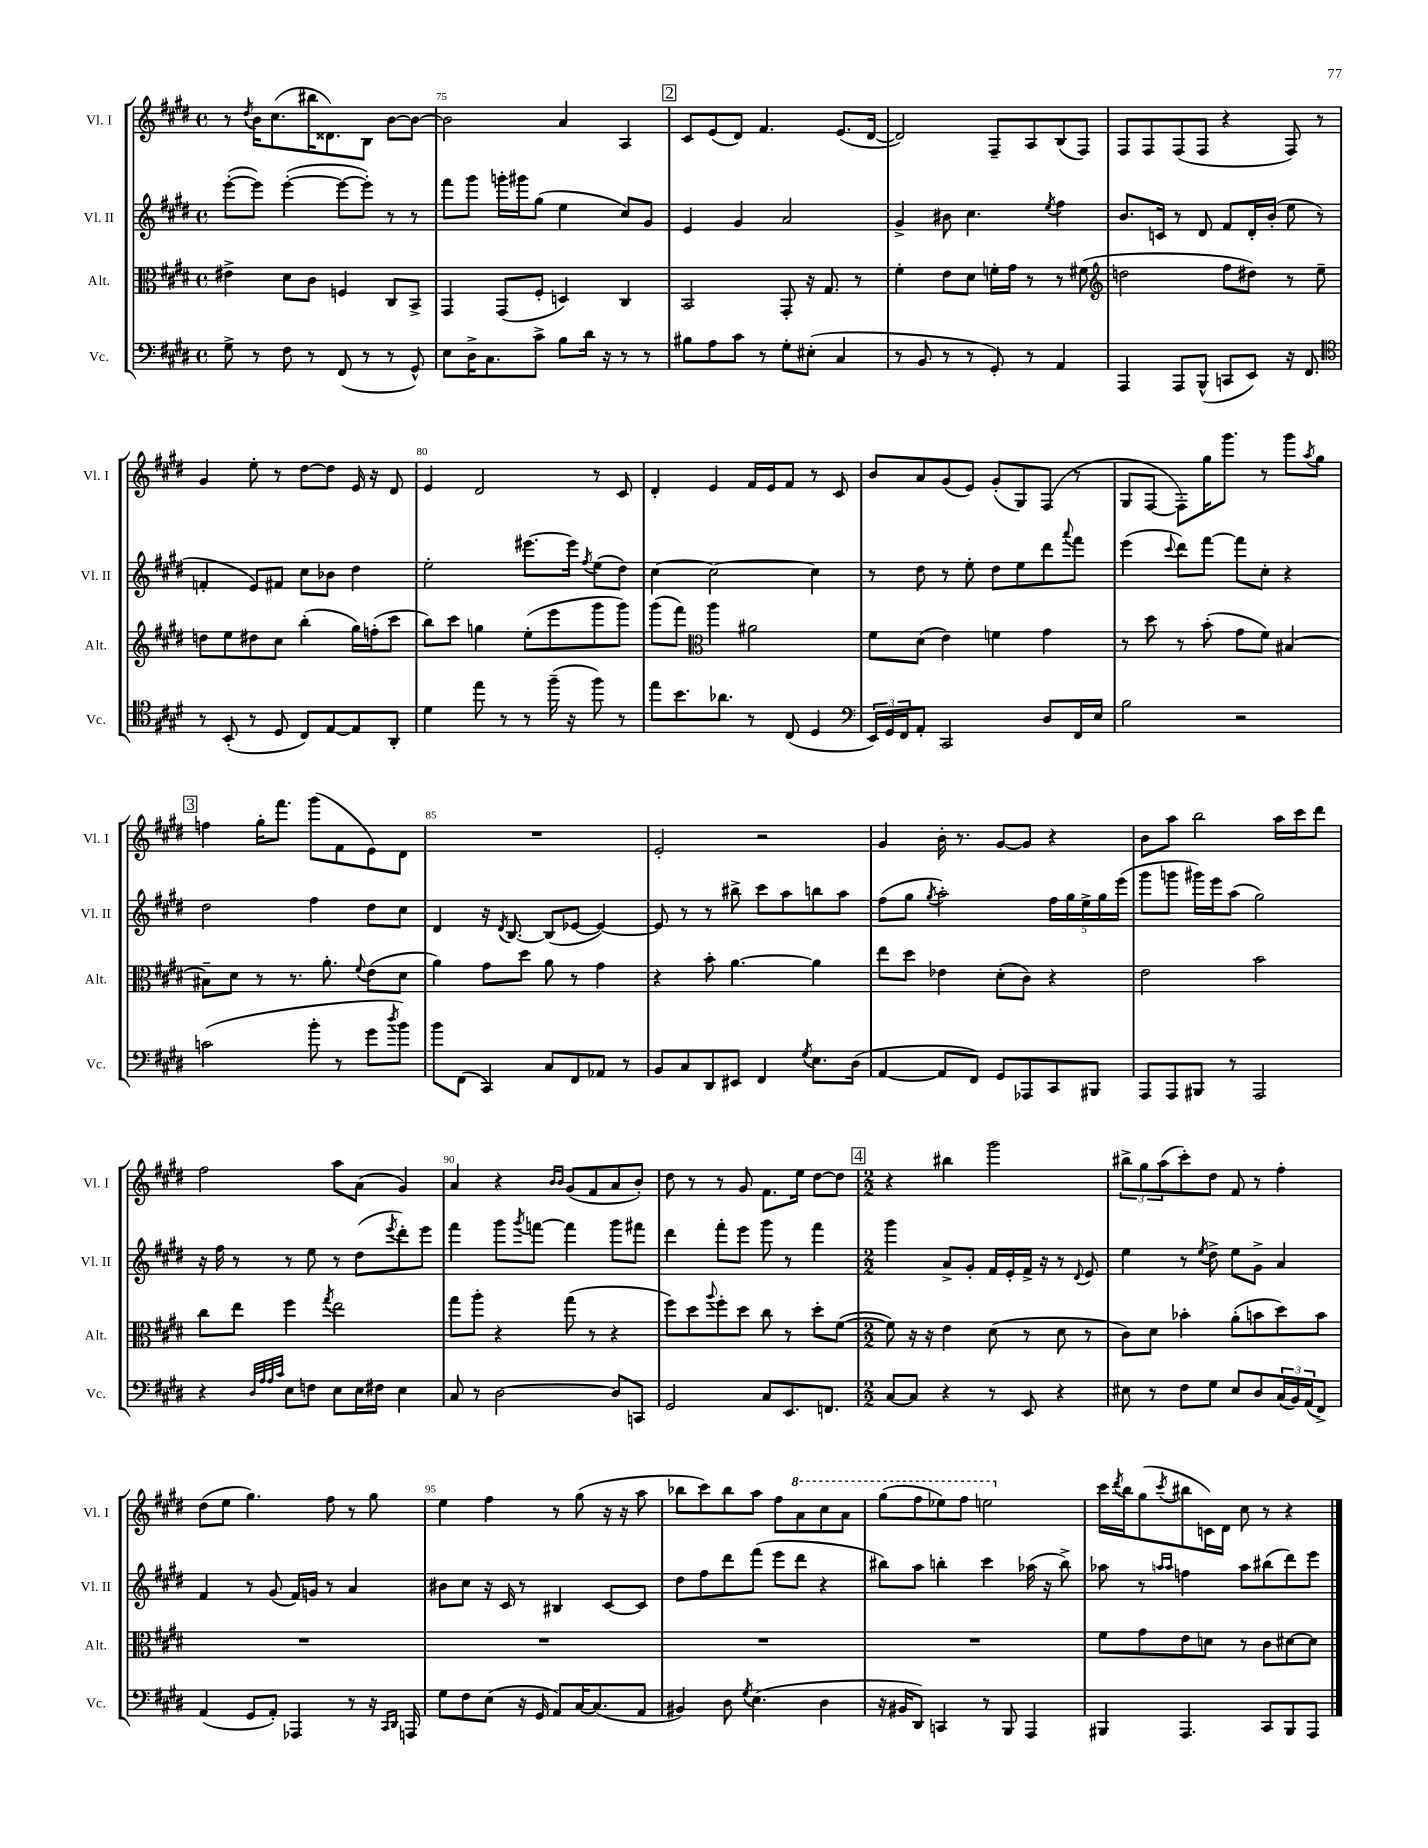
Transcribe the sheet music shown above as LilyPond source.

<<
\new StaffGroup <<
\new Staff = "s0" \with { instrumentName = "Vl. I" shortInstrumentName = "Vl. I" } {
    \clef treble \key e \major \defaultTimeSignature \time 4/4
    r8 \acciaccatura { dis''8 } b'16 cis''8.( bis''16 disis'8.) b8 b'8~ b'8~ |
    b'2 a'4 a4 |
    \mark \markup { \box "2" } cis'8 e'8( dis'8) fis'4. e'8.( dis'16~ |
    dis'2) fis8-- a8 b8( fis8) |
    fis8 fis8 fis8( fis8 r4 fis8) r8 |
    gis'4 e''8-. r8 dis''8~ dis''8 e'16 r16 dis'8 |
    e'4 dis'2 r8 cis'8 |
    dis'4-. e'4 fis'16 e'16 fis'8 r8 cis'8 |
    b'8 a'8 gis'8( e'8) gis'8-.( gis8) fis8( r8 |
    gis8 fis8~ fis8-.) gis''16 gis'''8. r8 gis'''8 \acciaccatura { a''8 } gis''8 |
    \mark \markup { \box "3" } f''4 gis''16-. fis'''8. gis'''8( fis'8 e'8) dis'8 |
    R1 |
    e'2-. r2 |
    gis'4 b'16-. r8. gis'8~ gis'8 r4 |
    b'8 a''8 b''2 a''16 cis'''16 dis'''8 |
    fis''2 a''8 a'8( gis'4) |
    a'4 r4 \grace { b'16 b'16 } gis'8( fis'8 a'8 b'8-.) |
    dis''8 r8 r8 gis'8 fis'8. e''16 dis''8~ dis''8 |
    \mark \markup { \box "4" } \numericTimeSignature \time 2/2 r4 bis''4 gis'''2 |
    \tuplet 3/2 { bis''8-> gis''8 a''8( } cis'''8-.) dis''8 fis'8 r8 fis''4-. |
    dis''8( e''8 gis''4.) fis''8 r8 gis''8 |
    e''4 fis''4 r8 gis''8( r16 r16 a''8 |
    bes''8 cis'''8) bes''8 a''8 fis''8 \ottava #1 a''8 cis'''8 a''8 |
    gis'''8( fis'''8 ees'''8) fis'''8 e'''2 \ottava #0 |
    cis'''16 \acciaccatura { dis'''8 } b''16 gis''8( \acciaccatura { cis'''8 } bis''8 c'16) dis'16 cis''8 r8 r4 \bar "|." |
}
\new Staff = "s1" \with { instrumentName = "Vl. II" shortInstrumentName = "Vl. II" } {
    \clef treble \key e \major \defaultTimeSignature \time 4/4
    e'''8~-.( e'''8) e'''4~-.( e'''8~ e'''8-.) r8 r8 |
    fis'''8 gis'''8 g'''16-. gis'''16 gis''8( e''4 cis''8) gis'8 |
    \mark \markup { \box "2" } e'4 gis'4 a'2 |
    gis'4-> bis'8 cis''4. \acciaccatura { e''8 } fis''4 |
    b'8. c'16 r8 dis'8 fis'8 dis'16-. b'16-.( e''8 r8 |
    f'4-. e'8) fis'8 cis''8 bes'8 dis''4 |
    e''2-. eis'''8.~ eis'''16 \acciaccatura { fis''8 } e''8( dis''8) |
    cis''4~ cis''2~ cis''4 |
    r8 dis''8 r8 e''8-. dis''8 e''8 dis'''8 \appoggiatura { a'''8 } fis'''8 |
    e'''4( \appoggiatura { cis'''8 } dis'''8) fis'''8~ fis'''8 cis''8-. r4 |
    \mark \markup { \box "3" } dis''2 fis''4 dis''8 cis''8 |
    dis'4 r16 \acciaccatura { dis'8 } b8.~ b8( ees'8~ ees'4~) |
    ees'8 r8 r8 bis''8-> cis'''8 a''8 b''8 a''8 |
    fis''8( gis''8 \acciaccatura { gis''8 } a''2-.) \tuplet 5/4 { fis''16 gis''16 e''16-> gis''16 e'''16( } |
    gis'''8 g'''8 gis'''16) e'''16 a''8( gis''2) |
    r16 fis''16 r8 r8 e''8 r8 dis''8( \acciaccatura { e'''8 } dis'''8-.) e'''8 |
    fis'''4 gis'''8 \acciaccatura { gis'''8 } f'''8~ f'''4 gis'''8 fis'''8 |
    dis'''4 fis'''8-. e'''8 gis'''8 r8 fis'''4 |
    \mark \markup { \box "4" } \numericTimeSignature \time 2/2 gis'''4 a'8-> gis'8-. fis'16 e'16-. fis'16-> r16 r8 \appoggiatura { dis'8 } e'8 |
    e''4 r8 \acciaccatura { e''8 } dis''8-> e''8 gis'8-> a'4 |
    fis'4 r8 gis'8( fis'16) g'16 r8 a'4 |
    bis'8 cis''8 r16 cis'16 r8 bis4 cis'8~ cis'8 |
    dis''8 fis''8 dis'''8 fis'''8( e'''8 dis'''8 r4 |
    bis''8) a''8 b''4-. cis'''4 aes''16( r16 b''8->) |
    aes''8 r8 \grace { a''16 a''16 } f''4 a''8 bis''8( dis'''8) e'''8 \bar "|." |
}
\new Staff = "s2" \with { instrumentName = "Alt." shortInstrumentName = "Alt." } {
    \clef alto \key e \major \defaultTimeSignature \time 4/4
    eis'4-> dis'8 cis'8 f4 cis8 b,8-> |
    gis,4 gis,8( fis8-. d4) cis4 |
    \mark \markup { \box "2" } b,2 gis,8-. r16 gis8. r8 |
    fis'4-. e'8 dis'8 f'16-. gis'16 r8 r8 fis'8( |
    \clef treble d''2 fis''8 dis''8) r8 e''8-- |
    d''8 e''8 dis''8 cis''8 b''4-.( gis''16) f''16-.( cis'''8 |
    b''8) cis'''8 g''4 e''8-.( e'''8 gis'''8 gis'''8) |
    gis'''8( fis'''8) \clef alto a''4 ais'2 |
    fis'8 dis'8( e'4) f'4 gis'4 |
    r8 dis''8 r8 b'8-.( gis'8 fis'8) bis4~ |
    \mark \markup { \box "3" } bis8-- dis'8 r8 r8. a'8.-. \appoggiatura { fis'8 } e'8( dis'8 |
    a'4) gis'8 dis''8 a'8 r8 gis'4 |
    r4 b'8-. a'4.~ a'4 |
    e''8 dis''8 ees'4 dis'8-.( cis'8) r4 |
    e'2 b'2 |
    cis''8 e''8 fis''4 \acciaccatura { gis''8 } e''2 |
    gis''8 a''8-. r4 gis''8( r8 r4 |
    fis''8) dis''8 \appoggiatura { a''8 } fis''8-. dis''8 cis''8 r8 dis''8-. fis'8~( |
    \mark \markup { \box "4" } \numericTimeSignature \time 2/2 fis'8) r16 r16 e'4 dis'8( r8 dis'8 r8 |
    cis'8) dis'8 bes'4-. a'8-.( b'8 dis''8) b'8 |
    R1 |
    R1 |
    R1 |
    R1 |
    fis'8 gis'8 e'8 d'8 r8 cis'8 dis'8~ dis'8 \bar "|." |
}
\new Staff = "s3" \with { instrumentName = "Vc." shortInstrumentName = "Vc." } {
    \clef bass \key e \major \defaultTimeSignature \time 4/4
    gis8-> r8 fis8 r8 fis,8( r8 r8 gis,8-^) |
    e8 dis16-> cis8. cis'8-> b8 dis'16 r16 r8 r8 |
    \mark \markup { \box "2" } bis8 a8 cis'8 r8 gis8-. eis8-.( cis4 |
    r8 b,8 r8 r8 gis,8-.) r8 a,4 |
    a,,4 a,,8 b,,8-^( c,8 e,8) r16 fis,8. |
    \clef tenor r8 b,8-.( r8 dis8 cis8) e8~ e8 a,8-. |
    dis'4 e''8 r8 r8 fis''16--( r16 fis''8) r8 |
    e''8 b'8. aes'8. r8 cis8( dis4 |
    \clef bass \tuplet 3/2 { e,16) gis,16 fis,16 } a,8-. cis,2 dis8 fis,16 e16 |
    b2 r2 |
    \mark \markup { \box "3" } c'2( b'8-. r8 gis'8 \acciaccatura { dis''8 } b'8) |
    b'8 fis,8( cis,4) cis8 fis,8 aes,8 r8 |
    b,8 cis8 dis,8 eis,8 fis,4 \acciaccatura { gis8 } e8. dis16( |
    a,4~ a,8 fis,8) gis,8 aes,,8 cis,8 bis,,8 |
    a,,8 a,,8 bis,,8 r8 a,,2 |
    r4 \grace { dis32 a32 a32 cis'32 } e8 f8 e8 e16 fis16 e4 |
    cis8 r8 dis2~ dis8 c,8 |
    gis,2 cis8 e,8. f,8. |
    \mark \markup { \box "4" } \numericTimeSignature \time 2/2 cis8~ cis8 r4 r8 e,8 r4 |
    eis8 r8 fis8 gis8 eis8 dis8 \tuplet 3/2 { cis16( b,16) a,16( } fis,8->) |
    a,4( gis,8 a,8-.) aes,,4 r8 r16 \grace { cis,16 dis,16 } a,,16 |
    gis8 fis8 e8( r16 gis,16 a,8) cis16~ cis8.( a,8 |
    bis,4) dis8 \acciaccatura { gis8 } e4.( dis4 |
    r16 bis,16 dis,8) c,4 r8 b,,8 a,,4 |
    bis,,4 a,,4. cis,8 bis,,8 a,,8 \bar "|." |
}
>>
>>
\layout { \context { \Score currentBarNumber = #74 \override BarNumber.break-visibility = ##(#f #t #t) barNumberVisibility = #(every-nth-bar-number-visible 5) } }
